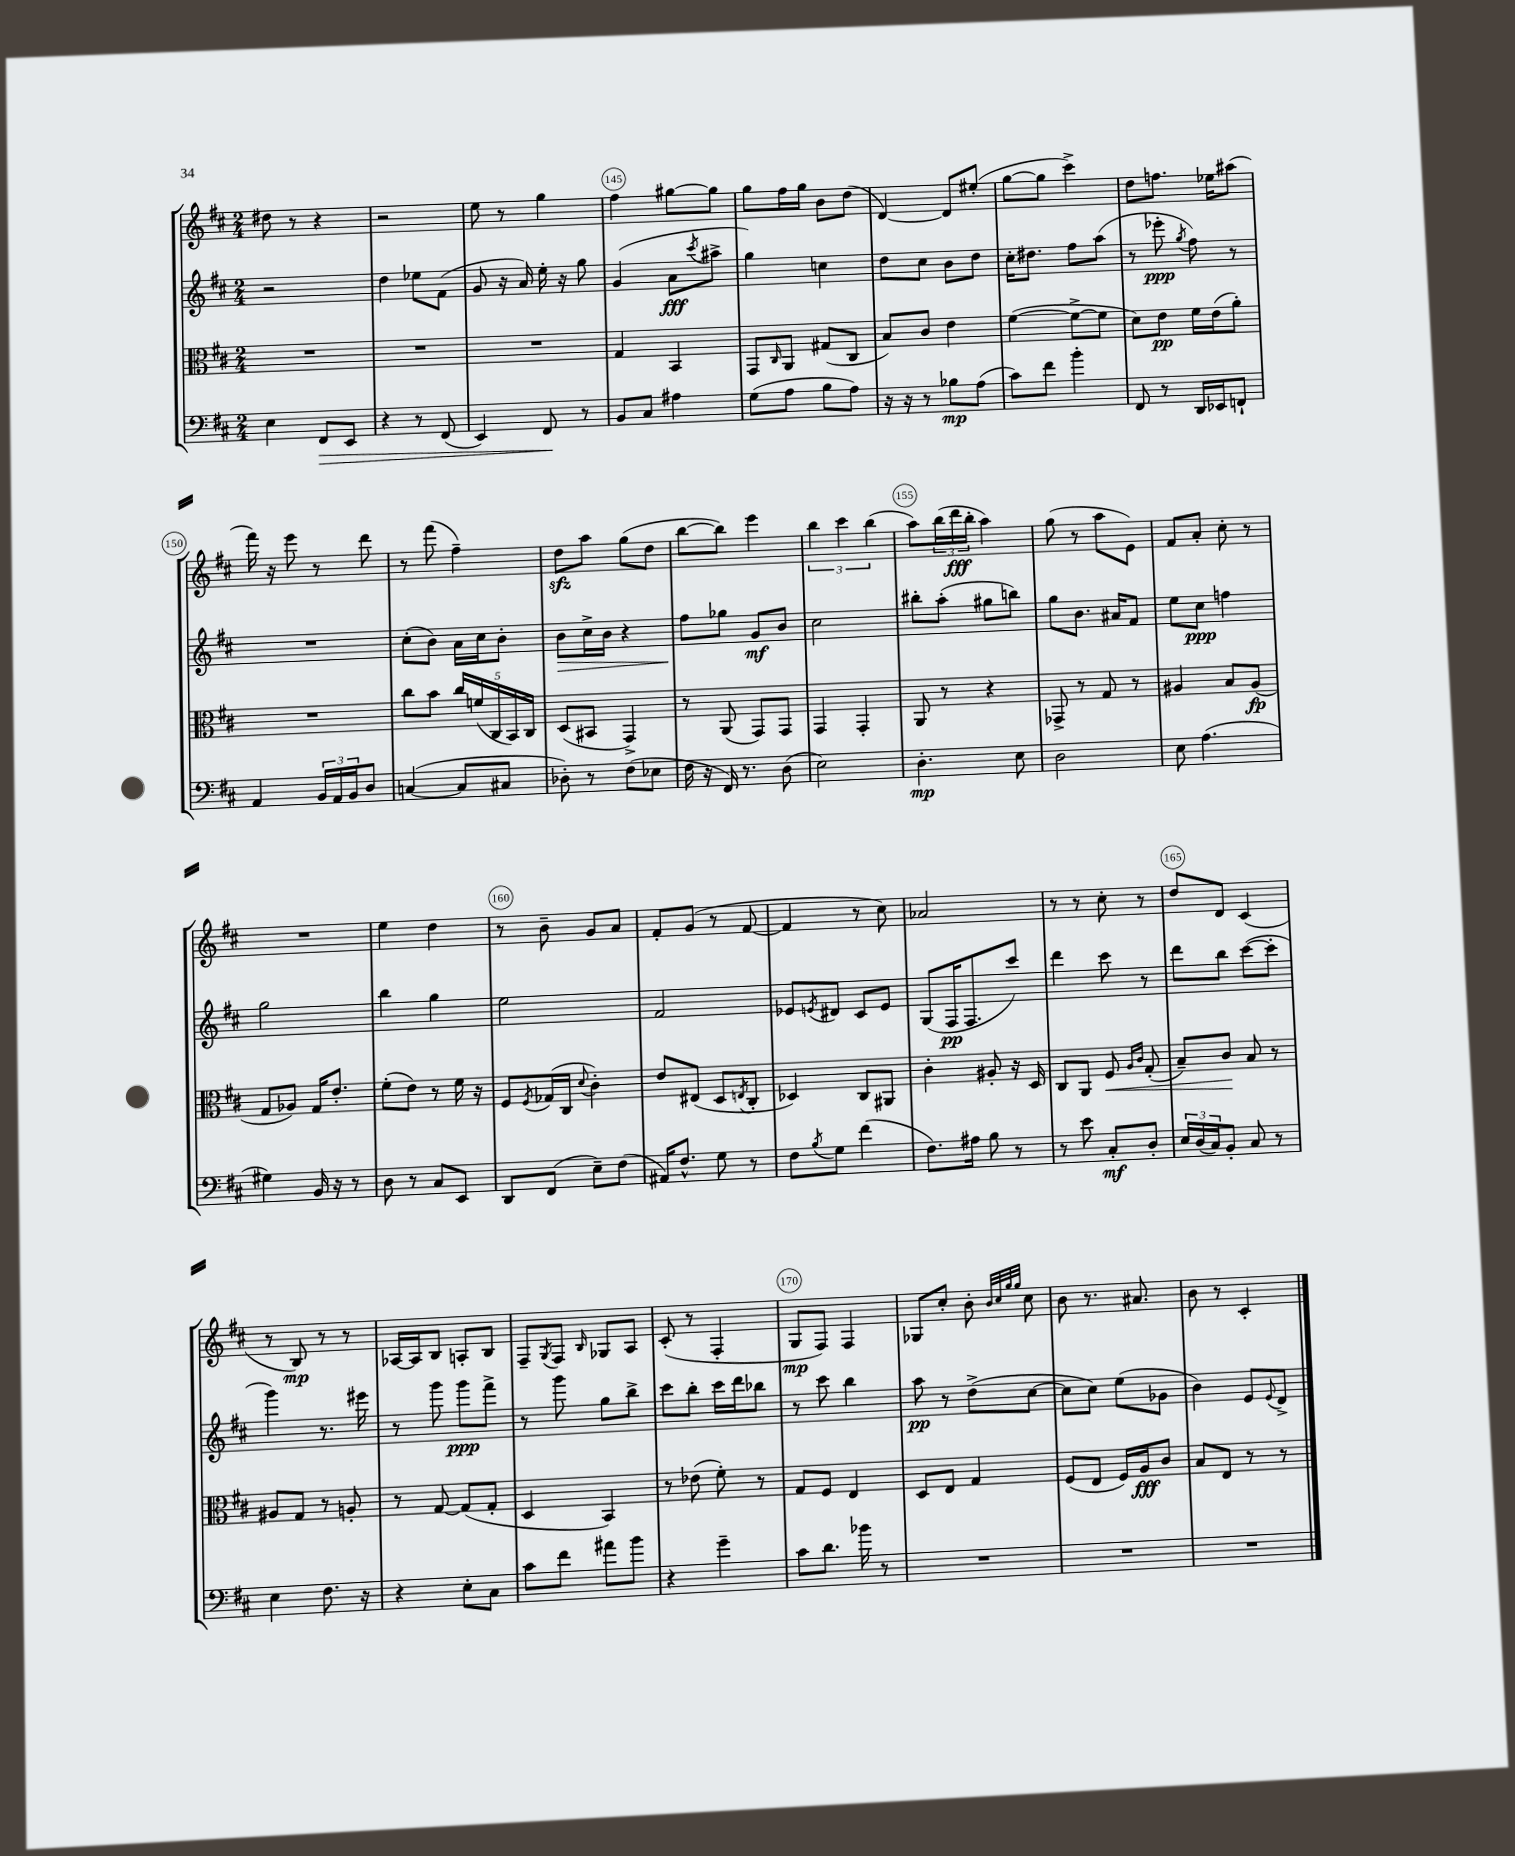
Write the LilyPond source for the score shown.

<<
\new StaffGroup <<
\new Staff = "s0" {
    \clef treble \key d \major \numericTimeSignature \time 2/4
    dis''8 r8 r4 |
    r2 |
    e''8 r8 g''4 |
    fis''4 gis''8~ gis''8 |
    g''8 fis''16 g''16 b'8 d''8( |
    d'4~) d'8 eis''8-.( |
    g''8~ g''8 cis'''4->) |
    d''8 f''8. ees''16 ais''8( |
    fis'''16) r16 e'''8 r8 d'''8 |
    r8 fis'''8( fis''4--) |
    d''8\sfz a''8 g''8( d''8 |
    b''8~ b''8) e'''4 |
    \tuplet 3/2 { b''4 cis'''4 b''4( } |
    a''8) \tuplet 3/2 { b''16( d'''16\fff b''16-. } a''4) |
    g''8( r8 a''8 e'8) |
    fis'8 a'8-. cis''8-. r8 |
    R2 |
    e''4 d''4 |
    r8 b'8-- g'8 a'8 |
    fis'8-. g'8( r8 fis'8~ |
    fis'4 r8 cis''8) |
    aes'2 |
    r8 r8 cis''8-. r8 |
    d''8 d'8 cis'4( |
    r8 b8\mp) r8 r8 |
    aes16~ aes16 b8 a8-. b8 |
    fis8-- \acciaccatura { g8 } fis8 \grace { b16 } ges8 a8 |
    cis'8-.( r8 fis4-. |
    g8\mp fis8) fis4 |
    ges8 cis''8-. b'8-. \grace { b'32 cis''32 g''32 g''32 } cis''8 |
    b'8 r8. ais'8. |
    b'8 r8 cis'4-. \bar "|." |
}
\new Staff = "s1" {
    \clef treble \key d \major \numericTimeSignature \time 2/4
    r2 |
    d''4 ees''8 fis'8( |
    g'8 r16 a'16) e''16-. r16 g''8 |
    g'4( a'8\fff \acciaccatura { cis'''8 } ais''8-> |
    g''4) c''4 |
    d''8 cis''8 b'8 d''8 |
    cis''16-. dis''8. fis''8 a''8( |
    r8 ees'''8-.\ppp \acciaccatura { g''8 } fis''8) r8 |
    R2 |
    cis''8-.( b'8) a'16 cis''16 b'8-. |
    b'8\> cis''16-> b'16 r4 |
    fis''8\! ges''8 g'8\mf b'8 |
    cis''2 |
    bis''8-. a''8-.( gis''8 b''8) |
    g''8 b'8. ais'16 fis'8 |
    e''8 cis''8\ppp f''4 |
    g''2 |
    b''4 g''4 |
    e''2 |
    fis'2 |
    ees'8 \acciaccatura { e'8 } dis'8 cis'8 e'8 |
    g8( fis16\pp fis8. cis'''8) |
    d'''4 cis'''8 r8 |
    d'''8 b''8 cis'''8~( cis'''8-. |
    g'''4) r8. eis'''16 |
    r8 g'''8 g'''8\ppp fis'''8-> |
    r8 g'''8 g''8 b''8-> |
    cis'''8 b''8-. cis'''16 d'''16 bes''8 |
    r8 cis'''8 b''4 |
    a''8\pp r8 d''8->( cis''8~ |
    cis''8 cis''8) e''8( ges'8 |
    b'4) e'8 \appoggiatura { e'8 } d'8-> \bar "|." |
}
\new Staff = "s2" {
    \clef alto \key d \major \numericTimeSignature \time 2/4
    R2 |
    R2 |
    R2 |
    g4 b,4 |
    g,8 \grace { cis16 } a,8 gis8( cis8 |
    b8) cis'8 e'4 |
    fis'4~( fis'8~-> fis'8 |
    d'8) e'8\pp fis'16 e'16( a'8-.) |
    R2 |
    cis''8 b'8 \tuplet 5/4 { cis''16 f'16( cis16 b,16) cis16 } |
    d8( bis,8 g,4->) |
    r8 a,8( g,8) g,8 |
    g,4 g,4-. |
    a,8 r8 r4 |
    ges,8-> r8 g8 r8 |
    ais4 b8 ais8\fp( |
    g8 aes8) g16 e'8.-. |
    fis'8-.( e'8) r8 fis'16 r16 |
    fis8 \acciaccatura { fis8 } ges16( cis16 \appoggiatura { d'8 } cis'4-.) |
    e'8 eis8( d8 \acciaccatura { e8 } cis8-. |
    des4) cis8 ais,8 |
    cis'4-. ais8-. r16 d16 |
    cis8 a,8 fis8\< \grace { a16 cis'16 } g8-.( |
    b8--) cis'8\! b8 r8 |
    ais8 g8 r8 a8-. |
    r8 g8~ g8( g8-. |
    d4 b,4) |
    r8 ees'8( fis'8-.) r8 |
    g8 fis8 e4 |
    d8 e8 g4 |
    fis8( e8 fis16) a16\fff cis'8 |
    b8 e8 r8 r8 \bar "|." |
}
\new Staff = "s3" {
    \clef bass \key d \major \numericTimeSignature \time 2/4
    e4 fis,8\> e,8 |
    r4 r8 fis,8( |
    e,4) fis,8\! r8 |
    b,8 cis8 ais4 |
    g8( a8 b8 a8) |
    r16 r16 r8 bes8\mp a8( |
    cis'8) fis'8 b'4-. |
    fis,8 r8 d,16 ees,16 f,8-! |
    a,4 \tuplet 3/2 { b,16 a,16 b,16 } d8 |
    c4~( c8 cis8 |
    des8-.) r8 fis8( ees8 |
    fis16 r16 fis,16) r8. d8( |
    e2) |
    d4.-.\mp e8 |
    d2 |
    e8 a4.( |
    gis4) b,16 r16 r8 |
    d8 r8 cis8 e,8 |
    d,8 fis,8( e8--) fis8( |
    ais,16) fis8.-^ g8 r8 |
    fis8 \acciaccatura { b8 } g8 fis'4( |
    fis8.) ais16 b8 r8 |
    r8 e'8 cis8-.\mf d8-. |
    \tuplet 3/2 { e16 d16( cis16) } b,8-. cis8 r8 |
    e4 fis8. r16 |
    r4 e8-. cis8 |
    cis'8 fis'8 ais'8 b'8 |
    r4 g'4-- |
    cis'8 d'8. bes'16 r8 |
    R2 |
    R2 |
    R2 \bar "|." |
}
>>
>>
\layout { \context { \Score currentBarNumber = #142 \override BarNumber.break-visibility = ##(#f #t #t) barNumberVisibility = #(every-nth-bar-number-visible 5) \override BarNumber.stencil = #(make-stencil-circler 0.1 0.3 ly:text-interface::print) } }
